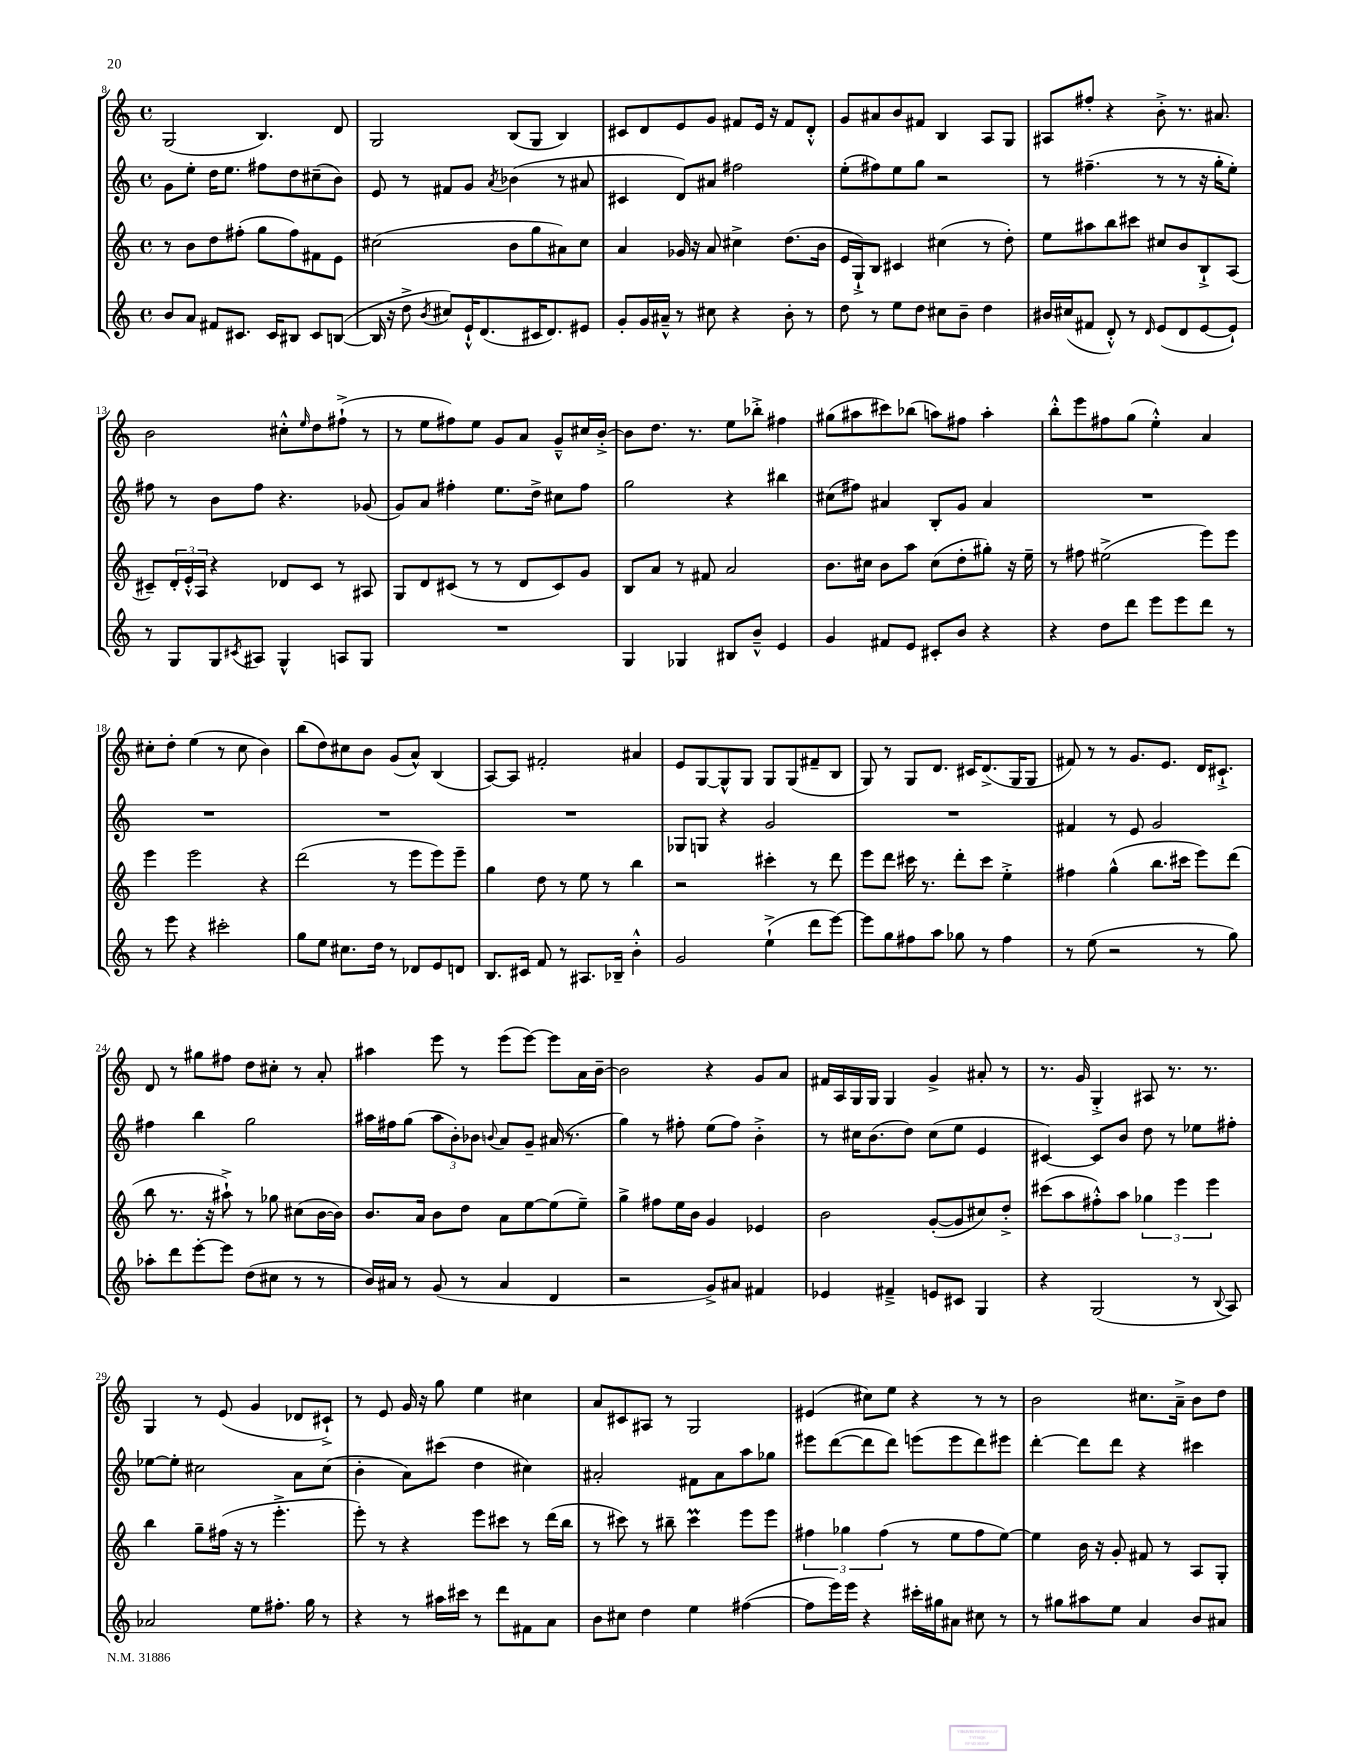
<<
\new StaffGroup <<
\new Staff = "s0" {
    \clef treble \key c \major \defaultTimeSignature \time 4/4
    g2( b4.) d'8 |
    g2 b8( g8 b4) |
    cis'8 d'8 e'8 g'8 fis'8 e'16 r16 fis'8 d'8-.-^ |
    g'8 ais'8 b'8 fis'8 b4 a8 g8 |
    ais8 fis''8-. r4 b'8-.-> r8. ais'8. |
    b'2 cis''8-.-^ \grace { e''16 } d''8 fis''8-!->( r8 |
    r8 e''8 fis''8) e''8 g'8 a'8 g'8---^ cis''16 b'16~-.-> |
    b'8 d''8. r8. e''8 bes''8-.-> fis''4 |
    gis''8( ais''8 cis'''8) bes''8( a''8) fis''8 a''4-. |
    b''8-.-^ e'''8 fis''8 g''8( e''4-.-^) a'4 |
    cis''8-. d''8-. e''4( r8 cis''8 b'4) |
    b''8( d''8) cis''8 b'8 g'8( a'8-^) b4( |
    a8~) a8 fis'2-. ais'4 |
    e'8 g8~ g8-^ g8 g8 g8( fis'8-- b8 |
    g8) r8 g8 d'8. cis'16 d'8.->( g16 g8 |
    fis'8) r8 r8 g'8. e'8. d'16 cis'8.-!-> |
    d'8 r8 gis''8 fis''8 d''8 cis''8-. r8 a'8-. |
    ais''4 e'''8 r8 e'''8( e'''8~) e'''8 a'16 b'16~-- |
    b'2 r4 g'8 a'8 |
    fis'16 a16 g16 g16 g4 g'4-> ais'8-. r8 |
    r8. g'16 g4-.-> ais8 r8. r8. |
    g4 r8 e'8( g'4 des'8 cis'8-!->) |
    r8 e'8 g'16 r16 g''8 e''4 cis''4 |
    a'8 cis'8 ais8 r8 g2 |
    eis'4( cis''8) e''8 r4 r8 r8 |
    b'2 cis''8. a'16---> b'8 d''8 \bar "|." |
}
\new Staff = "s1" {
    \clef treble \key c \major \defaultTimeSignature \time 4/4
    g'8 e''8-. d''16 e''8. fis''8 d''8 cis''8--( b'8) |
    e'8 r8 fis'8 g'8 \acciaccatura { a'8 } bes'4( r8 ais'8 |
    cis'4 d'8) ais'8 fis''2 |
    e''8-.( fis''8) e''8 g''8 r2 |
    r8 fis''4.--( r8 r8 r16 g''16-. e''8-.) |
    fis''8 r8 b'8 fis''8 r4. ges'8( |
    g'8) a'8 fis''4-. e''8. d''16-> cis''8 fis''8 |
    g''2 r4 bis''4 |
    cis''8( fis''8) ais'4 b8-. g'8 ais'4 |
    R1 |
    R1 |
    R1 |
    R1 |
    ges8 g8 r4 g'2 |
    R1 |
    fis'4 r8 e'8 g'2 |
    fis''4 b''4 g''2 |
    ais''16 fis''16 g''8( \tuplet 3/2 { ais''8 b'8-.) bes'8 } \appoggiatura { b'8 } a'8 g'8-- ais'16( r8. |
    g''4) r8 fis''8-. e''8( fis''8) b'4-.-> |
    r8 cis''16 b'8.( d''8) cis''8( e''8 e'4 |
    cis'4~) cis'8 b'8 d''8 r8 ees''8 fis''8-. |
    ees''8~ ees''8-. cis''2 a'8 cis''8( |
    b'4-. a'8) cis'''8( d''4 cis''4) |
    ais'2-. fis'8 ais'8 a''8 ges''8 |
    eis'''8 d'''8~( d'''8 d'''8) e'''8( e'''8 d'''8) eis'''8 |
    d'''4~-. d'''8 d'''8 r4 cis'''4 \bar "|." |
}
\new Staff = "s2" {
    \clef treble \key c \major \defaultTimeSignature \time 4/4
    r8 b'8 d''8 fis''8-.( g''8 fis''8) fis'8 e'8 |
    cis''2( b'8 g''8 ais'8) cis''8 |
    a'4 ges'16 r16 a'8 cis''4-> d''8.( b'16 |
    e'16 g16-!->) b8 cis'4 cis''4( r8 d''8-.) |
    e''8 ais''8 b''8 cis'''8 cis''8 b'8 b8-!-> a8( |
    cis'8--) \tuplet 3/2 { d'16-. e'16-.-^ a16 } r4 des'8 cis'8 r8 ais8 |
    g8 d'8 cis'8( r8 r8 d'8 cis'8) g'8 |
    b8 a'8 r8 fis'8 a'2 |
    b'8. cis''16 b'8 a''8 cis''8( d''8-. gis''8-.) r16 e''16-- |
    r8 fis''8 eis''2->( e'''8) e'''8 |
    e'''4 e'''2 r4 |
    d'''2( r8 e'''8 e'''8) e'''8-- |
    g''4 d''8 r8 e''8 r8 b''4 |
    r2 cis'''4-. r8 d'''8 |
    e'''8 d'''8 cis'''16 r8. d'''8-. cis'''8 e''4-.-> |
    fis''4 g''4-^( b''8. cis'''16 e'''8) d'''8( |
    b''8 r8. r16 ais''8-!->) r8 ges''8 cis''8( b'16~ b'16) |
    b'8. a'16 b'8 d''8 a'8 e''8~ e''8( e''8--) |
    g''4-> fis''8 e''16 b'16 g'4 ees'4 |
    b'2 g'8~-.( g'8 cis''8) d''8-.-> |
    cis'''8( a''8 fis''8-.-^) a''8 \tuplet 3/2 { ges''4 e'''4 e'''4 } |
    b''4 g''8-- fis''16( r16 r8 e'''4.-.-> |
    e'''8-.) r8 r4 e'''8 cis'''8 r8 d'''16( b''16 |
    r8 cis'''8) r8 bis''8-- cis'''4\prall e'''8 e'''8 |
    \tuplet 3/2 { fis''4 ges''4 fis''4( } r8 e''8 fis''8 e''8~) |
    e''4 b'16 r16 g'8-. fis'8 r8 a8 g8-. \bar "|." |
}
\new Staff = "s3" {
    \clef treble \key c \major \defaultTimeSignature \time 4/4
    b'8 a'8 fis'8 cis'8. cis'16 bis8 cis'8 b8~( |
    b16 r16 d''8-> \acciaccatura { b'8 } cis''8) e'16-!-^ d'8.( cis'16 d'8.) eis'8 |
    g'8-. g'16 ais'16---^ r8 cis''8 r4 b'8-. r8 |
    d''8 r8 e''8 d''8 cis''8 b'8-- d''4 |
    bis'16 cis''16( fis'8 d'8-.-^) r8 \grace { d'16 } e'8( d'8 e'8~ e'8-!) |
    r8 g8 g8 \acciaccatura { cis'8 } ais8 g4-^ a8 g8 |
    R1 |
    g4 ges4 bis8 b'8---^ e'4 |
    g'4 fis'8 e'8 cis'8-. b'8 r4 |
    r4 d''8 d'''8 e'''8 e'''8 d'''8 r8 |
    r8 e'''8 r4 cis'''2-. |
    g''8 e''8 cis''8. d''16 r8 des'8 e'8 d'8 |
    b8. cis'16 f'8 r8 ais8. bes16-- b'4-.-^ |
    g'2 e''4-!->( d'''8 e'''8~) |
    e'''8 g''8 fis''8 a''8 ges''8 r8 fis''4 |
    r8 e''8( r2 r8 g''8) |
    aes''8-. d'''8 e'''8~-. e'''8 d''8( cis''8 r8 r8 |
    b'16) ais'16 r8 g'8( r8 ais'4 d'4 |
    r2 g'8->) ais'8 fis'4 |
    ees'4 fis'4---> e'8 cis'8 g4 |
    r4 g2( r8 \appoggiatura { b8 } a8) |
    aes'2 e''8 fis''8.-. g''16 r8 |
    r4 r8 ais''16 cis'''16 r8 d'''8 fis'8 a'8 |
    b'8 cis''8 d''4 e''4 fis''4~( |
    fis''8 e'''16) e'''16 r4 cis'''16-. gis''16 ais'8 cis''8 r8 |
    r8 gis''8 ais''8 e''8 a'4 b'8 ais'8 \bar "|." |
}
>>
>>
\layout { \context { \Score currentBarNumber = #8 } }
